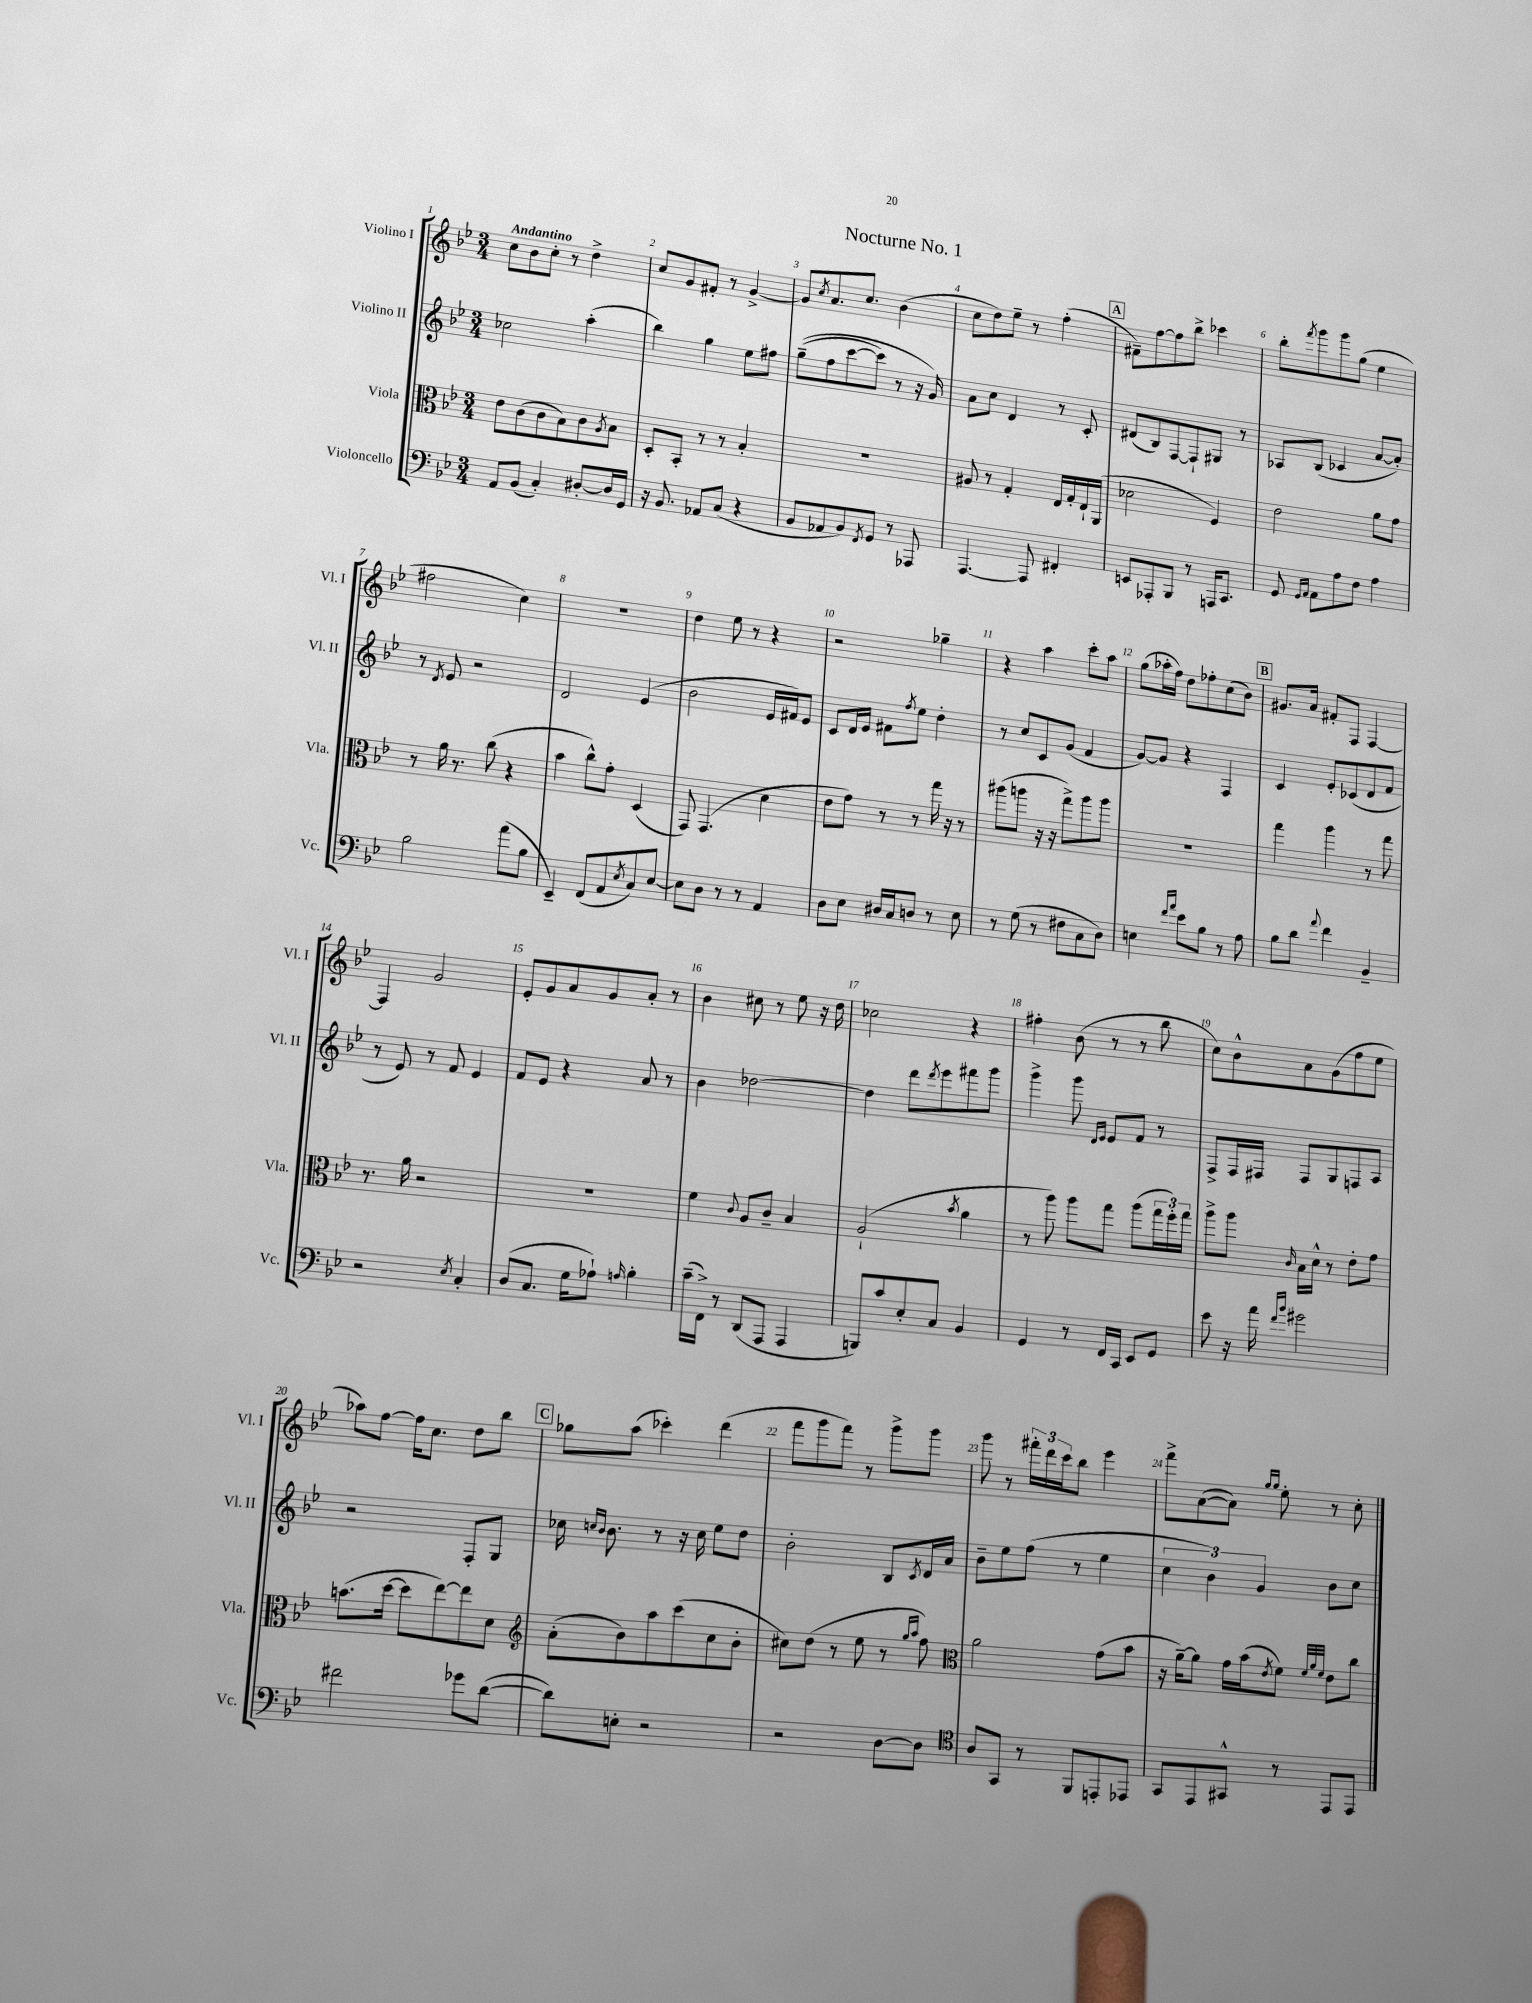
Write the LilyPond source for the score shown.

\header { title = "Nocturne No. 1" }
<<
\new StaffGroup <<
\new Staff = "s0" \with { instrumentName = "Violino I" shortInstrumentName = "Vl. I" } {
    \clef treble \key bes \major \numericTimeSignature \time 3/4 \tempo "Andantino"
    c''8 bes'8 c''8-. r8 d''4-> |
    c''8 g'8 fis'8-. r8 g'4~-> |
    g'8 \acciaccatura { c''8 } a'8. c''8. bes'4( |
    c''8 d''8) ees''8-- r8 f''4-.( |
    \mark \markup { \box "A" } fis'8--) f''8~ f''8 bes''8-> ces'''4 |
    bes''8-. \acciaccatura { f'''8 } g'''8 g'''8 g''8( ees''4 |
    fis''2 c''4) |
    R2. |
    d''4 ees''8 r8 r4 |
    r2 ges''4-- |
    r4 a''4 c'''8-. a''8 |
    g''8( aes''16-. f''16) d''8 fes''8-. c''8( bes'8) |
    \mark \markup { \box "B" } gis'8. a'16 fis'8-. f8 f4~ |
    f4 g'2 |
    ees'8-. g'8 a'8 g'8 a'8-. r8 |
    bes'4 cis''8 r8 ees''8 r16 d''16 |
    ces''2 r4 |
    fis''4-. bes'8( r8 r8 bes''8 |
    c''8) bes'8-^ a'8 g'8( f''8 ees''8 |
    aes''8) f''8~ f''16 c''8. d''8 bes''8 |
    \mark \markup { \box "C" } ges''8 a''8( ces'''4-.) d'''4( |
    f'''8 g'''8 f'''8) r8 g'''8-> g'''8 |
    g'''8 r8 \tuplet 3/2 { fis'''16-. d'''16 c'''16 } bes''8 ees'''4 |
    f'''8-> a'8~( a'8) \grace { g''16 g''16 } ees''8-. r8 c''8-. \bar "|." |
}
\new Staff = "s1" \with { instrumentName = "Violino II" shortInstrumentName = "Vl. II" } {
    \clef treble \key bes \major \numericTimeSignature \time 3/4
    ces''2 a''4-.( |
    bes''4) g''4 ees''8 fis''8 |
    g''8--(\( f''8 c'''8~ c'''8) r8 r16 g'16\) |
    a'8 c''8 d'4 r8 c'8-. |
    \mark \markup { \box "A" } dis'8( bes8) f8~ f8-! gis8 r8 |
    aes8 bes8( ces'4 a'8~ a'8-.) |
    r8 \acciaccatura { d'8 } ees'8 r2 |
    d'2 ees'4( |
    bes'2 ees'16 fis'16) ees'8 |
    c'8 d'16 ees'16 fis'8 \acciaccatura { f''8 } ees''8 d''4-. |
    r8 c''8 c'8 g'8( f'4 |
    g'8~) g'8 r4 f4 |
    \mark \markup { \box "B" } c'4 ees'8-. ces'8( d'8 f'8 |
    r8 ees'8) r8 f'8 ees'4 |
    f'8 ees'8 r4 a'8 r8 |
    bes'4 des''2~ |
    des''4 d'''8 \acciaccatura { d'''8 } ees'''8 fis'''8 g'''8 |
    g'''4-> g'''8 \grace { d'16 ees'16 } ees'8 f'8 r8 |
    f8-> f16 fis16 fis8 g8 f8 a8 |
    r2 f8-. g8 |
    \mark \markup { \box "C" } ces''16 \grace { c''16 bes'16 } bes'8. r8 r16 c''16 ees''8 d''8 |
    bes'2-. bes8 \acciaccatura { c'8 } d'16 a'16 |
    bes'8-- ees''8 f''8( r8 ees''4 |
    \tuplet 3/2 { c''4 bes'4) g'4 } bes'8 c''8 \bar "|." |
}
\new Staff = "s2" \with { instrumentName = "Viola" shortInstrumentName = "Vla." } {
    \clef alto \key bes \major \numericTimeSignature \time 3/4
    ees'8 c'8( c'8 bes8) c'8 \acciaccatura { a8 } bes8 |
    d8-. bes,8-. r8 r8 bes4-. |
    R2. |
    ais8 r8 g4-. ees16 g16-. ees16-! a,16( |
    \mark \markup { \box "A" } des'2 f4) |
    ees'2 a'8 g'8 |
    r8 a'16 r8. c''8( r4 |
    bes'4 c''8-^) g'8-. d4( |
    g,8) g,4.( d'4 |
    ees'8 g'8) r8 r8 g''16 r16 r8 |
    ais''8( a''8 r16 r16 g''8->) a''8 a''8 |
    R2. |
    \mark \markup { \box "B" } g''4 a''4 r8 g''8 |
    r8. a'16 r2 |
    R2. |
    f'4 \appoggiatura { c'8 } a8 c'8-- bes4 |
    a2-!( \acciaccatura { bes'8 } a'4 |
    r8 a''8) a''8 g''8 a''8( \tuplet 3/2 { g''16 f''16-.) g''16 } |
    a''8-> a''8 \grace { c'16 } bes16 d'16-^ r8 ees'8-. g'8 |
    b'8.( d''16~ d''8 ees''8~) ees''8 d'8 |
    \mark \markup { \box "C" } \clef treble a'8-.( bes'8) a''8 c'''8( c''8 bes'8-. |
    cis''8) d''8( r8 ees''8 r8 \grace { g''16 a''16 } f''8) |
    \clef alto a'2 g'8( bes'8 |
    r16 a'16~--) a'8 g'16 bes'16( \acciaccatura { ees'8 } f'8) \grace { f'32 a'32 f'32 } ees'8 c''8 \bar "|." |
}
\new Staff = "s3" \with { instrumentName = "Violoncello" shortInstrumentName = "Vc." } {
    \clef bass \key bes \major \numericTimeSignature \time 3/4
    a,8 bes,8( c4-.) dis8~-. dis16 g,16 |
    r16 bes,8. aes,8 c8( r4 |
    bes,8 aes,8 bes,8) \acciaccatura { f,8 } g,8 r8 aes,,8 |
    a,,4.~ a,,8 fis,4-. |
    \mark \markup { \box "A" } e,8 aes,,8-. bes,,8 r8 a,,16 c,8. |
    g,8 \grace { g,16 a,16 } a,8 a8 f8 a4 |
    bes2 a'8( bes8 |
    ees,4--) f,8( a,8 \acciaccatura { ees8 } c8) ees8~ |
    ees8 d8 r8 r8 a,4 |
    d8 ees8 dis16 c16 d8 r8 ees8 |
    r8 g8( r8 fis8 c8 d8) |
    e4 \grace { f'16 a'16 } ees'8 bes8 r8 a8 |
    \mark \markup { \box "B" } bes8 d'8 \appoggiatura { a'8 } f'4 bes,4-- |
    r2 \acciaccatura { ees8 } c4-. |
    d8( c8. g16 aes8-!) \grace { a16 } bes4-. |
    c'16--( f,16->) r8 d,8( a,,8 a,,4 |
    b,,8) c'8 ees8-. c8 bes,4 |
    g,4 r8 f,16 c,16 ees,8 g,8 |
    ees'8 r16 a'16 \grace { f'16 bes'16 } gis'2 |
    fis'2 ges'8 d'8~( |
    \mark \markup { \box "C" } d'8) e8-. r2 |
    r2 d8~ d8 |
    \clef tenor a8 g,8 r8 f,8 e,8-. ees,8 |
    g,8 ees,8 gis,8-^ r8 ees,8 ees,8 \bar "|." |
}
>>
>>
\layout { \context { \Score \override BarNumber.break-visibility = ##(#f #t #t) barNumberVisibility = #all-bar-numbers-visible } }
